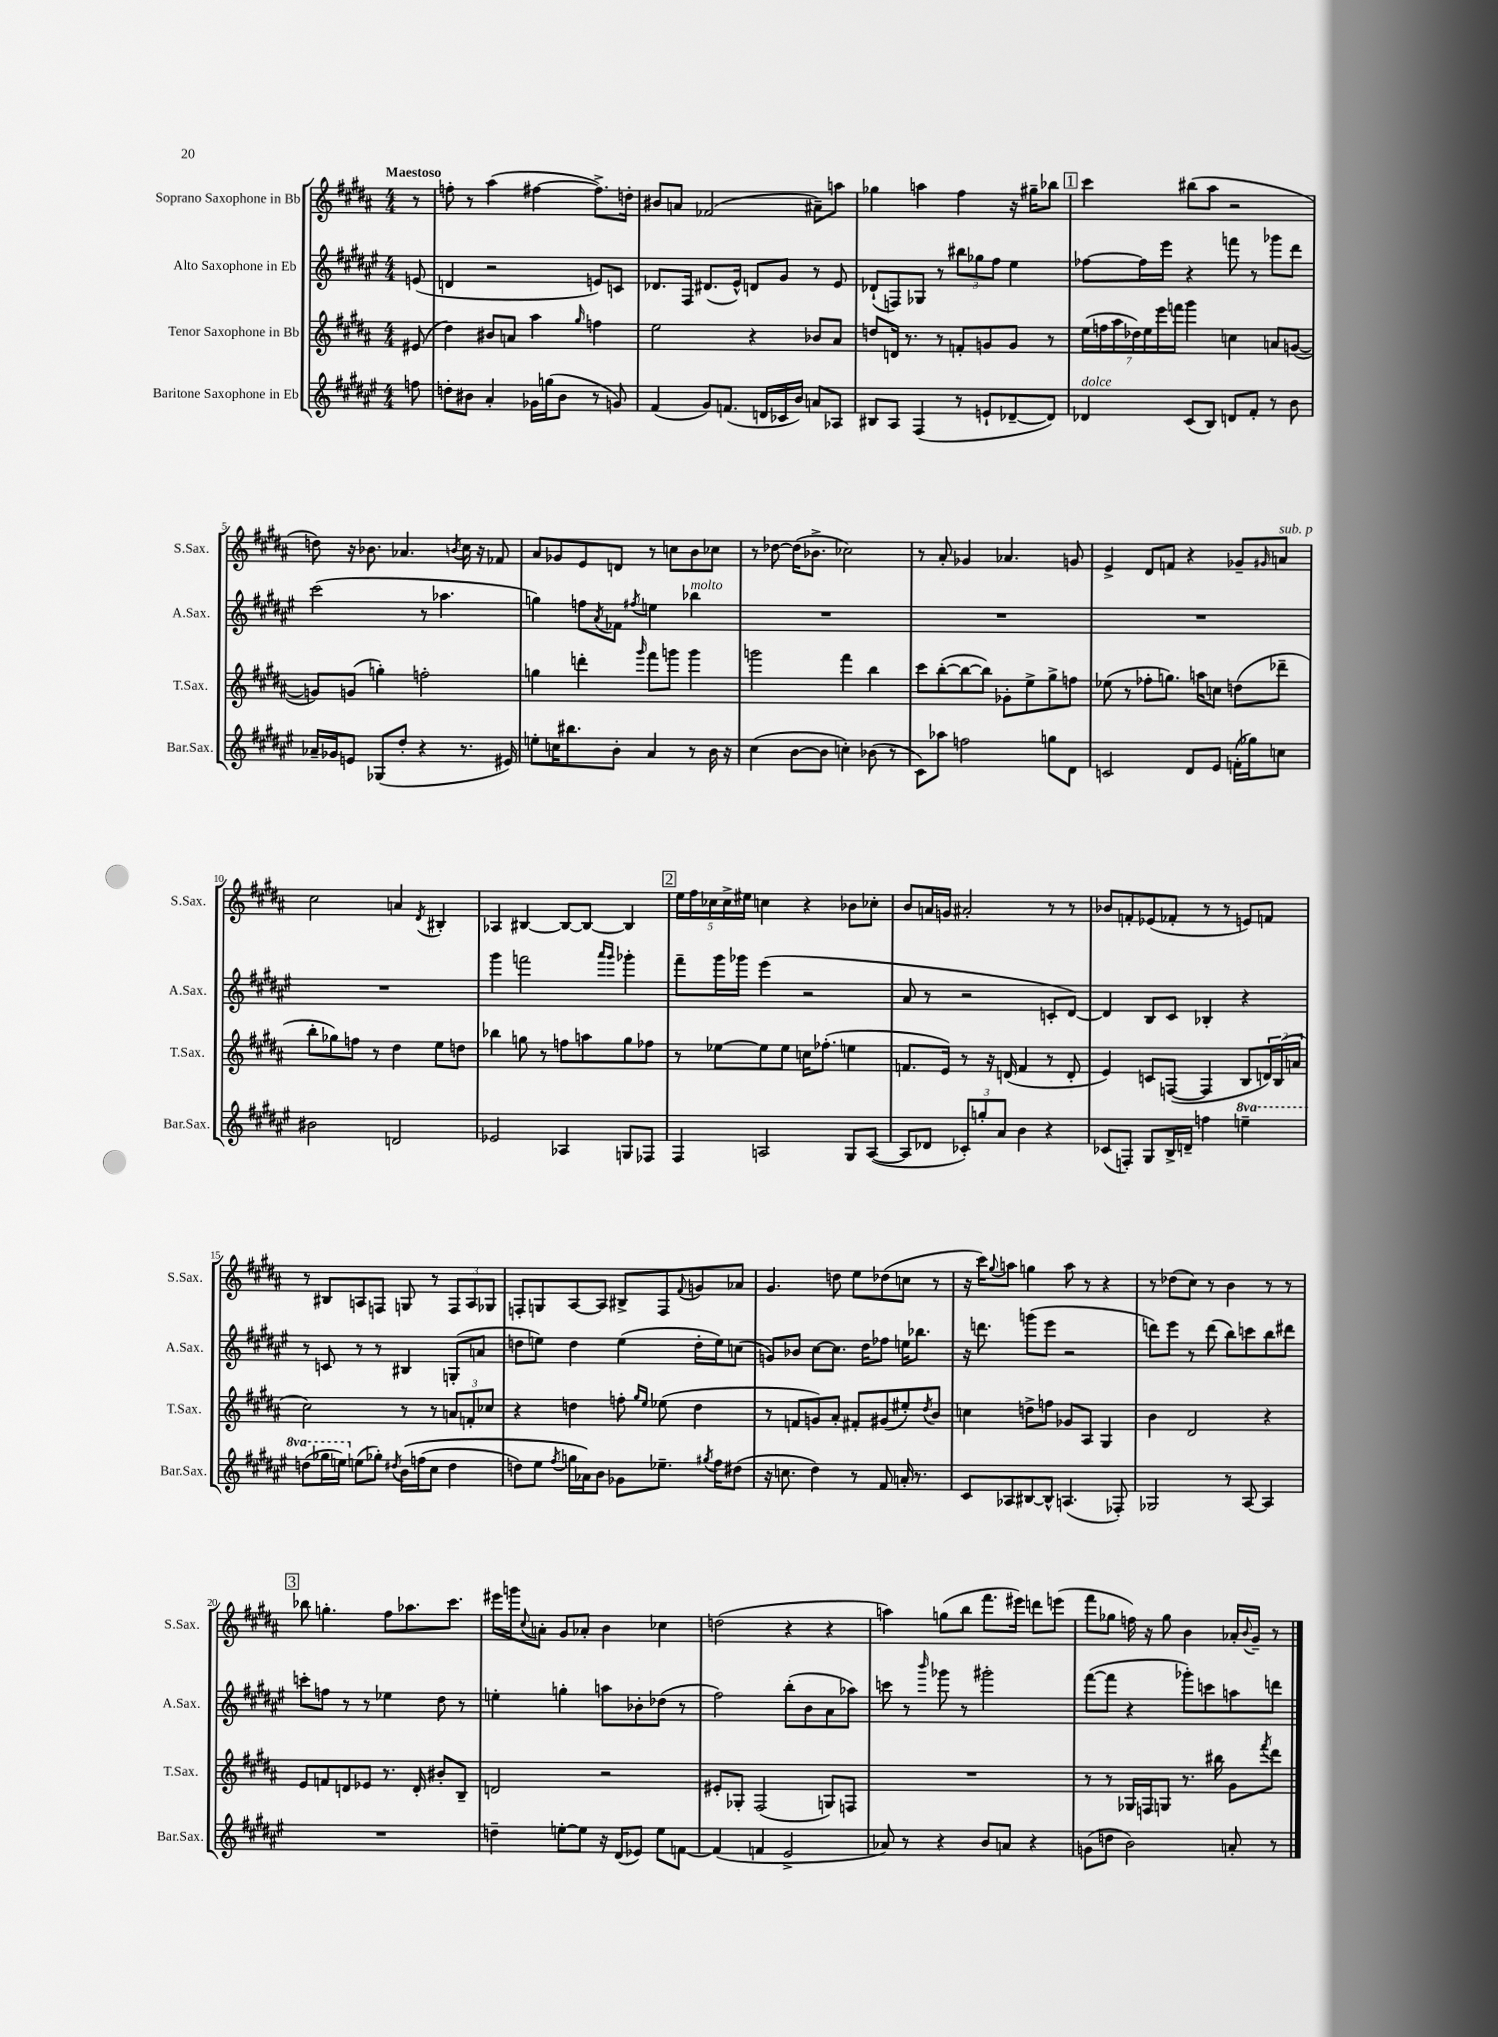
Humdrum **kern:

**kern	**kern	**kern	**kern
*staff4	*staff3	*staff2	*staff1
*clefG2	*clefG2	*clefG2	*clefG2
*k[f#c#g#d#a#e#]	*k[f#c#g#d#a#]	*k[f#c#g#d#a#e#]	*k[f#c#g#d#a#]
*M4/4	*M4/4	*M4/4	*M4/4
8ff	(8e#	(8e	8r
=	=	=	=
8dd'	4dd#)	4d	8ff'
8b#	.	.	8r
4a#'	8b#	2r	(4aa#
.	8a	.	.
16g-	4aa#	.	[4ff#
(16gg	.	.	.
8b#	.	.	.
.	16qqgg#	.	.
8r	4ff	8e)	8.ff#^])
8g)	.	8c	.
.	.	.	16dd'
=	=	=	=
(4f#	2ee	8.d-	8b#
.	.	.	8a
.	.	16F#	.
8g#)	.	(8.d#	(2f-
(8.f	.	.	.
.	.	16e#^^)	.
.	4r	8d	.
16d	.	.	.
16c-	.	8g#	.
16b)	.	.	.
8a	8b-	8r	8a#~)
8A-	8a#	8e#	8aa
=	=	=	=
8B#	8dd	(8d-`	4gg-
8A#	16d	8F)	.
.	8.r	.	.
(4F#	.	8G-	4aa
.	8r	8r	.
8r	8f'	12bb#	4ff#
.	.	12gg-	.
8e`	8g	.	.
.	.	12ff#	.
[8d-~	8g	4ee#	16r
.	.	.	16gg#~
8d-])	8r	.	8bb-
=	=	=	=
4d-	(28ee	[8ff-	4ccc#
.	28ff	.	.
.	28aa#	.	.
.	28dd-)	.	.
.	.	16ff-]	.
.	28ee	.	.
.	28eee	.	.
.	.	16eee#	.
.	28fff	.	.
(8c#	4ggg#	4r	(8bb#
8B)	.	.	8aa#
8d	4cc	8fff	2r
8f#'	.	8r	.
8r	8a	8ggg-	.
8b	([8g	8ddd#	.
=	=	=	=
16a-~	8g])	(2ccc#	8dd)
16g-	.	.	.
8e	(8g	.	16r
.	.	.	8.b-
(8G-	4gg')	.	.
8dd#'	.	.	4.a-
4r	2ff'	8r	.
.	.	4.aa-	.
.	.	.	8qb
8.r	.	.	16cc#
.	.	.	16r
.	.	.	8f-
16e#)	.	.	.
=	=	=	=
8ee'	4gg	4gg)	8a#
16cc	.	.	8g-
8.bb#	.	.	.
.	4ddd'	8ff	8e
.	.	8qa#	.
8b'	.	8f-	8d
.	16qqggg#	8qff#	.
4a#	8fff#	4ee	8r
.	8ggg	.	8cc
8r	4ggg	4bb-	8b
16b	.	.	8cc-
16r	.	.	.
=	=	=	=
(4cc#	2ggg	1r	8r
.	.	.	[8dd-
[8b	.	.	(16dd-]
.	.	.	8.b-^
8b]	.	.	.
4cc')	4fff#	.	2cc-)
(8b-	4bb	.	.
8r	.	.	.
=	=	=	=
8c#)	8ccc#	1r	8r
8aa-	([8bb'	.	8a#'
2ff	8bb_	.	4g-
.	8bb])	.	.
.	8g-'	.	4.a-
.	8ee^	.	.
8gg	8gg#^	.	.
8d#	8ff	.	8g
=	=	=	=
2c	(8ee-	1r	4e^
.	8r	.	.
.	8ff-'	.	8d#
.	8.gg)	.	8f
8d#	.	.	4r
.	16aa	.	.
8e#	8cc	.	.
(16f'	(8dd	.	8g-~
16gg-)	.	.	.
.	.	.	16qqg#
8cc	8ddd-~	.	8a
=	=	=	=
2b#	8bb'	1r	2cc#
.	8gg-)	.	.
.	8ff	.	.
.	8r	.	.
2d	4dd#	.	4a
.	.	.	8qd#
.	8ee	.	4B#'
.	8dd	.	.
=	=	=	=
2e-	4bb-	4ggg#	4A-
.	8gg	2fff	[4B#
.	8r	.	.
4A-	8ff	.	8B#_
.	8aa	.	8B#_
.	.	16qqaaa#	.
.	.	16qqggg#	.
8G	8gg	4ggg-'	4B#]
8F-	8ff-	.	.
=	=	=	=
4F#	8r	8fff#~	20ee
.	.	.	20ff#
.	.	.	20cc-
.	[8ee-	16ggg#	.
.	.	.	20cc-^
.	.	16ggg-	.
.	.	.	20ee#
2A	8ee-]	(4eee#	4cc
.	8ee-	.	.
.	16cc	2r	4r
.	(8.ff-'	.	.
8G#	4ee	.	8b-
([8A	.	.	8cc-'
=	=	=	=
8A]	8.f	8a#	8b
8d-	.	8r	16a
.	16e)	.	16g
12c-')	8r	2r	2a#'
12gg'	.	.	.
.	16r	.	.
12a#	.	.	.
.	(16d	.	.
4b	4f	.	.
4r	8r	8c'	8r
.	8d'	[8d#)	8r
=	=	=	=
(8c-	4e)	4d#]	8b-
8F')	.	.	8f'
8G#	8c	8B	(8e-
16B^	([8F	8c#	8f-'
16d~	.	.	.
4ff	4F]	4B-'	8r
.	.	.	8r
4eee~	8B	4r	8e)
.	24d)	.	8f
.	(24B	.	.
.	24a	.	.
=	=	=	=
(8ddd	2cc#)	8r	8r
16ggg-	.	8c	8B#
16eee)	.	.	.
(8ee	.	8r	8A
8gg-')	.	8r	8F
8qdd#	.	.	.
&(16b	8r	4B#	8G
(16ff	.	.	.
8cc#	8r	.	8r
4dd#	12a	(8G'	12F
.	12f'	.	12A
.	.	8a	.
.	12cc-	.	12G-
=	=	=	=
8dd)	4r	8dd	8F'
8ee#	.	8ee)	8G
8qff#	.	.	.
16gg	4dd	4dd	[8A#
16a-&)	.	.	.
8b	.	.	8A#]
8g-	8ff'	(4ee	8B#^
.	16qqgg#	.	.
.	16qqee	.	.
8.ee-~	(8ee-	.	8F
.	.	.	8qqf#
.	4dd	16dd'	8g
8qgg#	.	.	.
16ff#	.	16ee)	.
(8dd#	.	(8cc	8a-
=	=	=	=
16r	8r	8g)	4.g#
8.cc	.	.	.
.	8f	8b-	.
4dd#)	8g)	[8cc#	.
.	8a#'	8.cc#]	8dd
8r	8f#'	.	8ee
.	.	16dd#	.
8f#	(8g#	8ff-	(8dd-
16a'	8ee#')	16ee	8cc
8.r	.	8.bb-	.
.	8qdd#	.	.
.	8b	.	8r
=	=	=	=
8c#	4cc	16r	16r
.	.	8.ddd	16ccc#)
.	.	.	8qqgg#
8A-	.	.	8aa
[8B#	8dd^	(8ggg	4gg
8B#^^]	8ff	8eee#	.
(4.A	8g-	2r	8aa
.	8A#	.	8r
.	4G#	.	4r
8F-')	.	.	.
=	=	=	=
2G-	4b	8ddd)	8r
.	.	8eee#	(8dd-
.	2d#	8r	8cc#)
.	.	(8ddd	8r
8r	.	8bb)	4b
[8A#	.	8ccc	.
4A#]	4r	8bb	8r
.	.	8ddd#	8r
=	=	=	=
1r	8e	8ccc'	8bb-
.	8f	8ff	4.gg'
.	8d	8r	.
.	8e-	8r	.
.	8.r	4ee-	8ff#
.	.	.	8.aa-
.	16d'	.	.
.	8b#'	8dd#	.
.	.	.	8.ccc#
.	8B~	8r	.
=	=	=	=
4dd~	2d	4ee'	16eee#
.	.	.	16ggg
.	.	.	8qqcc#
.	.	.	8a'
[8ee'	.	4gg'	8g#
8ee]	.	.	8a-'
16r	2r	8aa	4b
(16d#	.	.	.
8e-)	.	8b-'	.
8ee	.	(8dd-	4cc-
[8f	.	8r	.
=	=	=	=
(4f]	8e#'	2ff#)	(2dd
.	8G-'	.	.
4f	(2F#	.	.
2e#^	.	(8bb'	4r
.	.	8b	.
.	8G)	8a#	4r
.	8F	8aa-)	.
=	=	=	=
8a-)	1r	8ccc	4aa)
8r	.	8r	.
.	.	16qqbbb	.
4r	.	8ggg-	(8gg
.	.	8r	8bb
8b	.	2ggg#'	8.fff#
8a	.	.	.
.	.	.	16eee#)
4r	.	.	8ddd
.	.	.	(8eee
=	=	=	=
(8g	8r	([8fff#	8fff#
8dd	8r	8fff#]	8gg-
2b)	16G-	4r	16ff)
.	16F	.	16r
.	8G	.	8gg-
.	8.r	8ggg-')	4b
.	.	8ccc	.
.	16bb#	.	.
8a'	8g#	8aa	16a-'
.	.	.	8qqb
.	.	.	16g#~
.	8qfff#	.	.
8r	8ddd#	8ddd	8r
==	==	==	==
*-	*-	*-	*-
